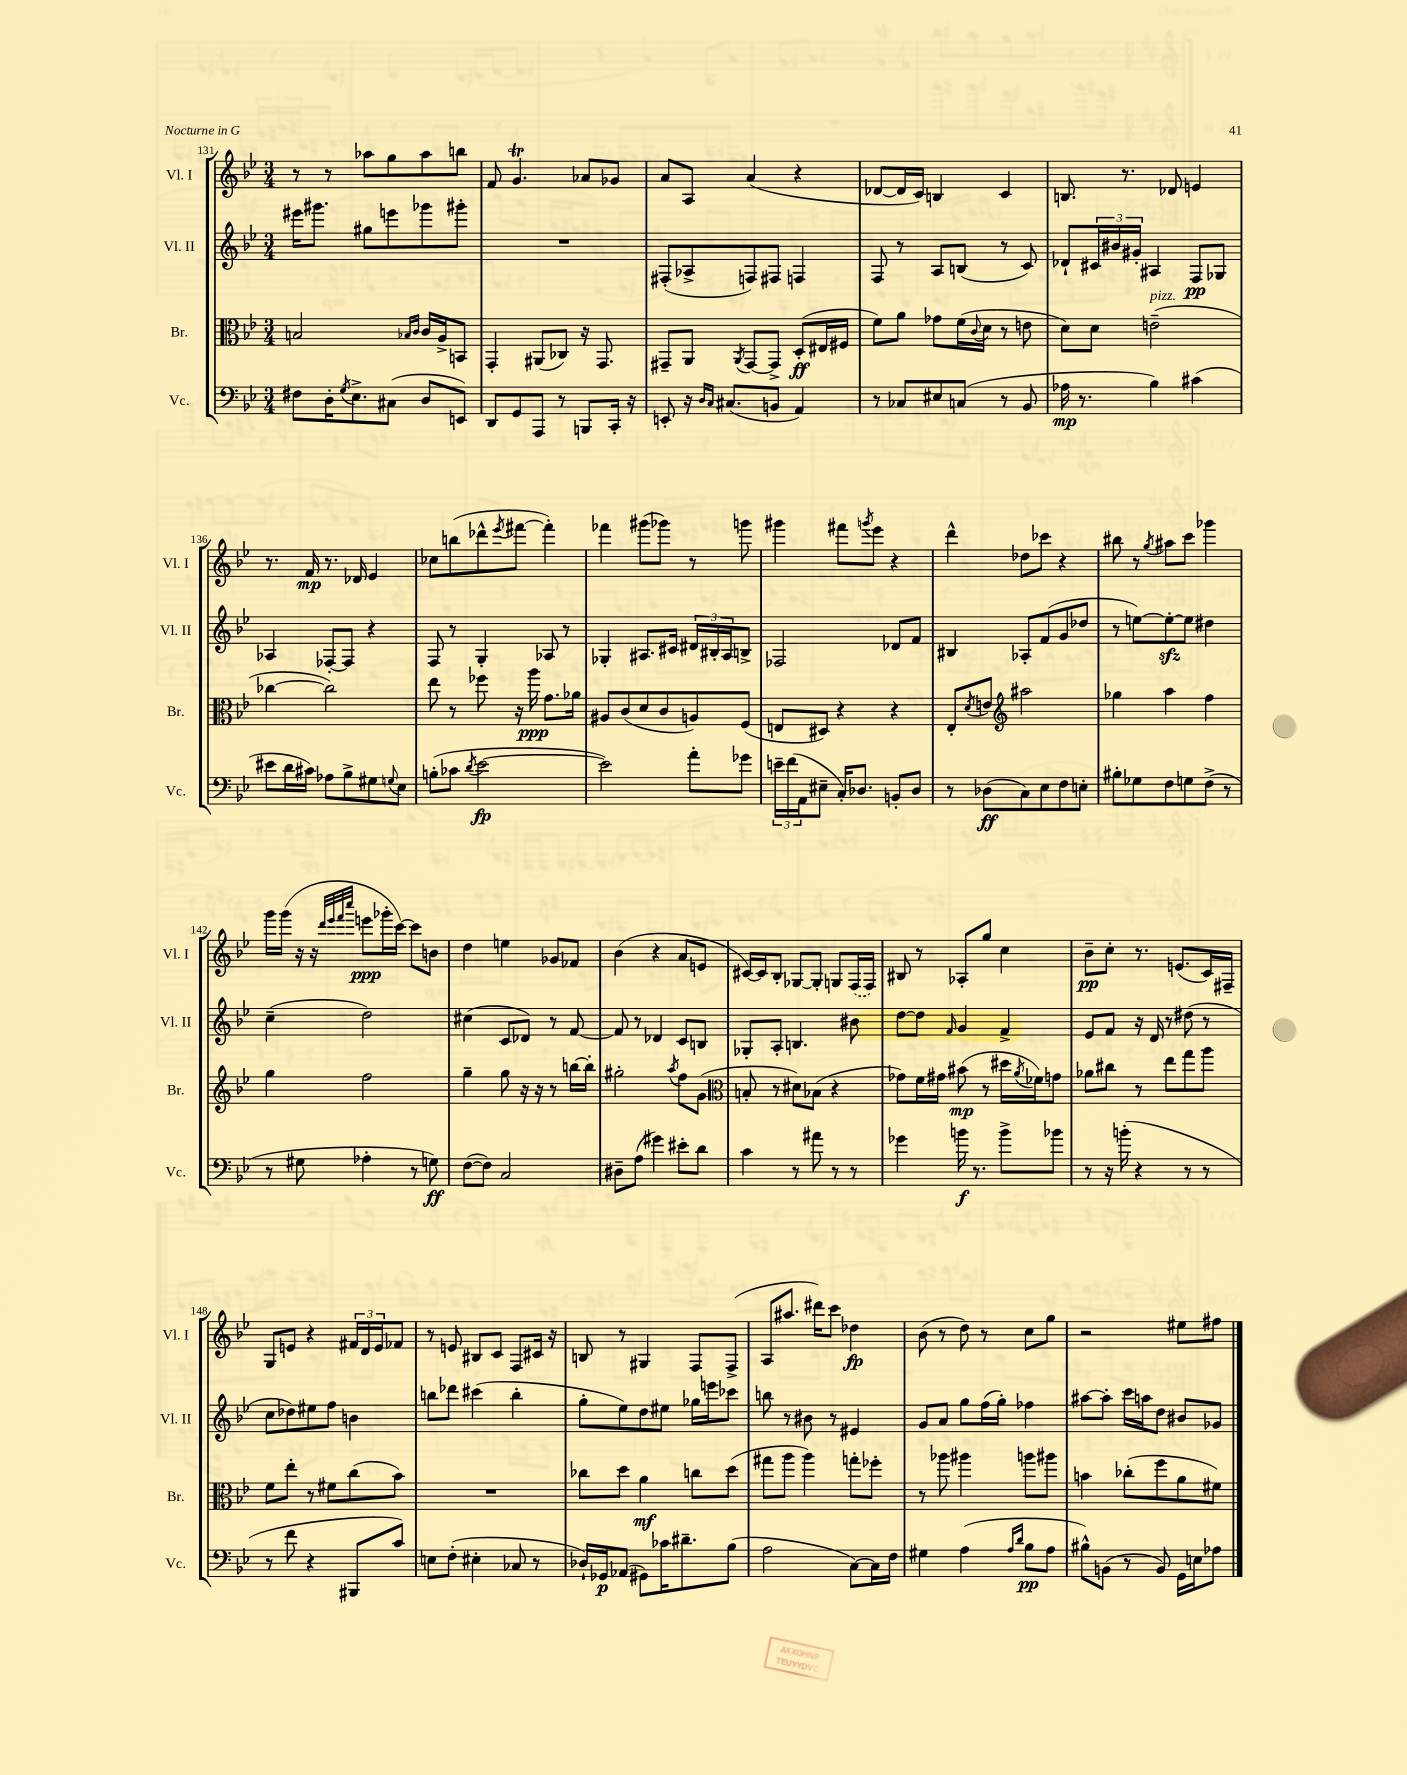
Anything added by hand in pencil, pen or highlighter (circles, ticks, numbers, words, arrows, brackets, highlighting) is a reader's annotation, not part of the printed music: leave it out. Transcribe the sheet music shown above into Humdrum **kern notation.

**kern	**kern	**kern	**kern
*staff4	*staff3	*staff2	*staff1
*clefF4	*clefC3	*clefG2	*clefG2
*k[b-e-]	*k[b-e-]	*k[b-e-]	*k[b-e-]
*M3/4	*M3/4	*M3/4	*M3/4
8F#	2B	16eee#	8r
.	.	8.ggg#	.
16D'	.	.	8r
8qG	.	.	.
8.E-^	.	.	.
.	.	8gg#	8aa-
(8C#	.	8eee	8gg
.	16qqB-	.	.
.	16qqc	.	.
8D	16c	8ggg-	8aa-
.	16A^	.	.
8EE)	8BB	8ggg#'	8bb
=	=	=	=
8DD	4GG'	2.r	8f
8GG	.	.	4.g
8AAA	(8AA#	.	.
8r	8C-)	.	.
8BBB	16r	.	8a-
.	8.GG	.	.
16CC'	.	.	8g-
16r	.	.	.
=	=	=	=
8EE'	8GG#~	(8F#'	8a
16r	8AA	8A-^	8A
16qqD	.	.	.
16qqC	.	.	.
(8.C#	.	.	.
.	8qAA	.	.
.	[8GG#	8F)	(4a
8BB	8GG#^]	8F#	.
4AA)	(8D'	4F	4r
.	16E#	.	.
.	16F#	.	.
=	=	=	=
8r	8f)	8F	[8d-
8C-	8a	8r	16d-]
.	.	.	16c)
8E#	8g-	8A	4B
(8C	(16f	(8B	.
.	8qqc	.	.
.	16d	.	.
8r	8r	8r	4c
8BB-	8e	8c)	.
=	=	=	=
16A-	8d)	8d-`	8.B
8.r	.	.	.
.	8d	24c#	.
.	.	24b#	.
.	.	.	8.r
.	.	24g#'	.
4B-)	(2e~	4A#	.
.	.	.	8d-
(4c#	.	8F	4e
.	.	8G-	.
=	=	=	=
8e#	[4cc-	4A-	8.r
16d	.	.	.
16c#)	.	.	16f
8A-	2cc-])	[8F-'	8.r
8B-^	.	8F-]	.
.	.	.	16d-
8G#	.	4r	4e-
8qqG	.	.	.
8E-	.	.	.
=	=	=	=
(8B'	8ee-	8F	8cc-
8c-	8r	8r	(8bb
8qd	.	.	.
[2e-	8ff-	4G'	8ddd-^^
.	.	.	8qeee-
.	16r	.	[8fff#
.	16aa	.	.
.	8.g	8A-	4fff#'])
.	.	8r	.
.	16a-	.	.
=	=	=	=
2e-])	8A#	4G-'	4fff-
.	(8c	.	.
.	8d	8.A#	(8ggg#
.	8c	.	8ggg-)
.	.	16c#	.
8a'	8A)	24d#	8r
.	.	24B#'	.
.	.	24A#	.
8g-	(8F	8B^	8ggg
=	=	=	=
24e~	8E	2F-	4ggg#
(24f	.	.	.
24AA	.	.	.
8E#~	8D#)	.	.
16C')	4r	.	8fff#
8.D-	.	.	.
.	.	.	8qggg
.	.	.	8eee-
8BB'	4r	8d-	4r
8D-	.	8f	.
=	=	=	=
8r	8E-'	4B#	4ddd^^
.	8qd	.	.
(8D-	8e	.	.
*	*clefG2	*	*
8C)	2aa#	8A-'	8dd-
8E-	.	(8f	8ccc-
8F	.	8g	4r
8E'	.	8dd-	.
=	=	=	=
8B#'	4gg-	8r	8bb#
8G-	.	[8ee)	8r
.	.	.	8qgg
8F	4aa	8ee'_	8aa#
8G	.	8ee]	8ccc
(8F^	4ff	4dd#	4ggg-
8r	.	.	.
=	=	=	=
8r	4gg	(4cc~	16ggg
.	.	.	(16ggg
8G#	.	.	16r
.	.	.	16r
.	.	.	32qqddd
.	.	.	32qqeee-
.	.	.	32qqfff
.	.	.	32qqcccc
4A-'	2ff	2dd)	8eee
.	.	.	16ggg-'
.	.	.	[16ccc)
8r	.	.	8ccc]
8G)	.	.	8b
=	=	=	=
([8F	4gg~	(4cc#	4dd
8F])	.	.	.
2C	8gg	8c	4ee
.	16r	8d-)	.
.	16r	.	.
.	8r	8r	8g-
.	[16bb	[8f	8f-
.	16bb']	.	.
=	=	=	=
8D#~	2gg#'	8f]	(4b-
(8A	.	8r	.
4g#)	.	4d-	4r
.	8qaa	.	.
8e#'	8ff	8c	8a
8d	(8g	8B	8e
=	=	=	=
*	*clefC3	*	*
4c	8B'	8G-'	[16c#)
.	.	.	16c#]
.	8r	8A'	8B-'
8r	8d#)	4.B	[8G-
8a#	(8B-	.	8G-']
8r	4r	.	8G
8r	.	8b#	(16F
.	.	.	16F)
=	=	=	=
4g-	8g-)	[8dd	8B#
.	16f	8dd]	8r
.	16g#	.	.
.	.	16qqf	.
16b	(8b#	4g	8A-'
8.r	.	.	.
.	8r	.	8gg
8b^	16dd#	4f^	4cc
.	8qa	.	.
.	16f-)	.	.
8b-	8g	.	.
=	=	=	=
8r	8a-	8e-	8b-~
16r	8cc#	8f	8cc'
(16b'	.	.	.
4r	8r	16r	8.r
.	.	16d	.
.	8ee-	8r	.
.	.	.	(8.e
8r	8gg	(8dd#	.
8r	8aa	8r	16c)
.	.	.	16F#~
=	=	=	=
8r	8f	8cc	8G
8f	8ee-'	8dd-)	8e
4r	8r	8ee#	4r
.	8f#	8ff	.
8BBB#	(8cc	4b	24f#
.	.	.	24d
.	.	.	24e
8c)	8b-)	.	8f-
=	=	=	=
8E	2.r	8bb	8r
(8F'	.	8ddd-	8e
4E#'	.	(4ccc#	8B#
.	.	.	8c
8C-	.	4bb'	8F
8r	.	.	16c#
.	.	.	16r
=	=	=	=
16D-`)	8cc-	8gg'	8B
16GG-	.	.	.
(8AA-	8dd	8ee-)	8r
8GG#)	4a	8dd	4G#
16c-	.	8ee#	.
8.d#~	.	.	.
.	8cc	16gg-	8F
.	.	16eee	.
(8B-	(8dd	8ccc-	(8F^
=	=	=	=
2A	8gg#	8bb	8A
.	8aa	8r	8.aa#
.	4aa)	8b#	.
.	.	.	16ddd#)
.	.	8r	8ccc
[8C)	8gg'	4e#	4dd-
16C]	8ff-'	.	.
16F	.	.	.
=	=	=	=
4G#	8r	8g	(8b-
.	8aa-	8a	8r
(4A	4aa#	8gg	8dd)
.	.	(16ff	8r
.	.	16gg')	.
16qqA	.	.	.
16qqd	.	.	.
8B-	8aa	4ff-	8cc
8A	8aa#	.	8gg
=	=	=	=
8B#^^)	4b	[8aa#	2r
(8BB	.	8aa#']	.
8r	(8cc-'	16ccc	.
.	.	16aa	.
8BB)	8ff	8dd	.
16GG	8a	8b#	8ee#
16E	.	.	.
8A-	8f#)	8g-	8ff#
==	==	==	==
*-	*-	*-	*-
